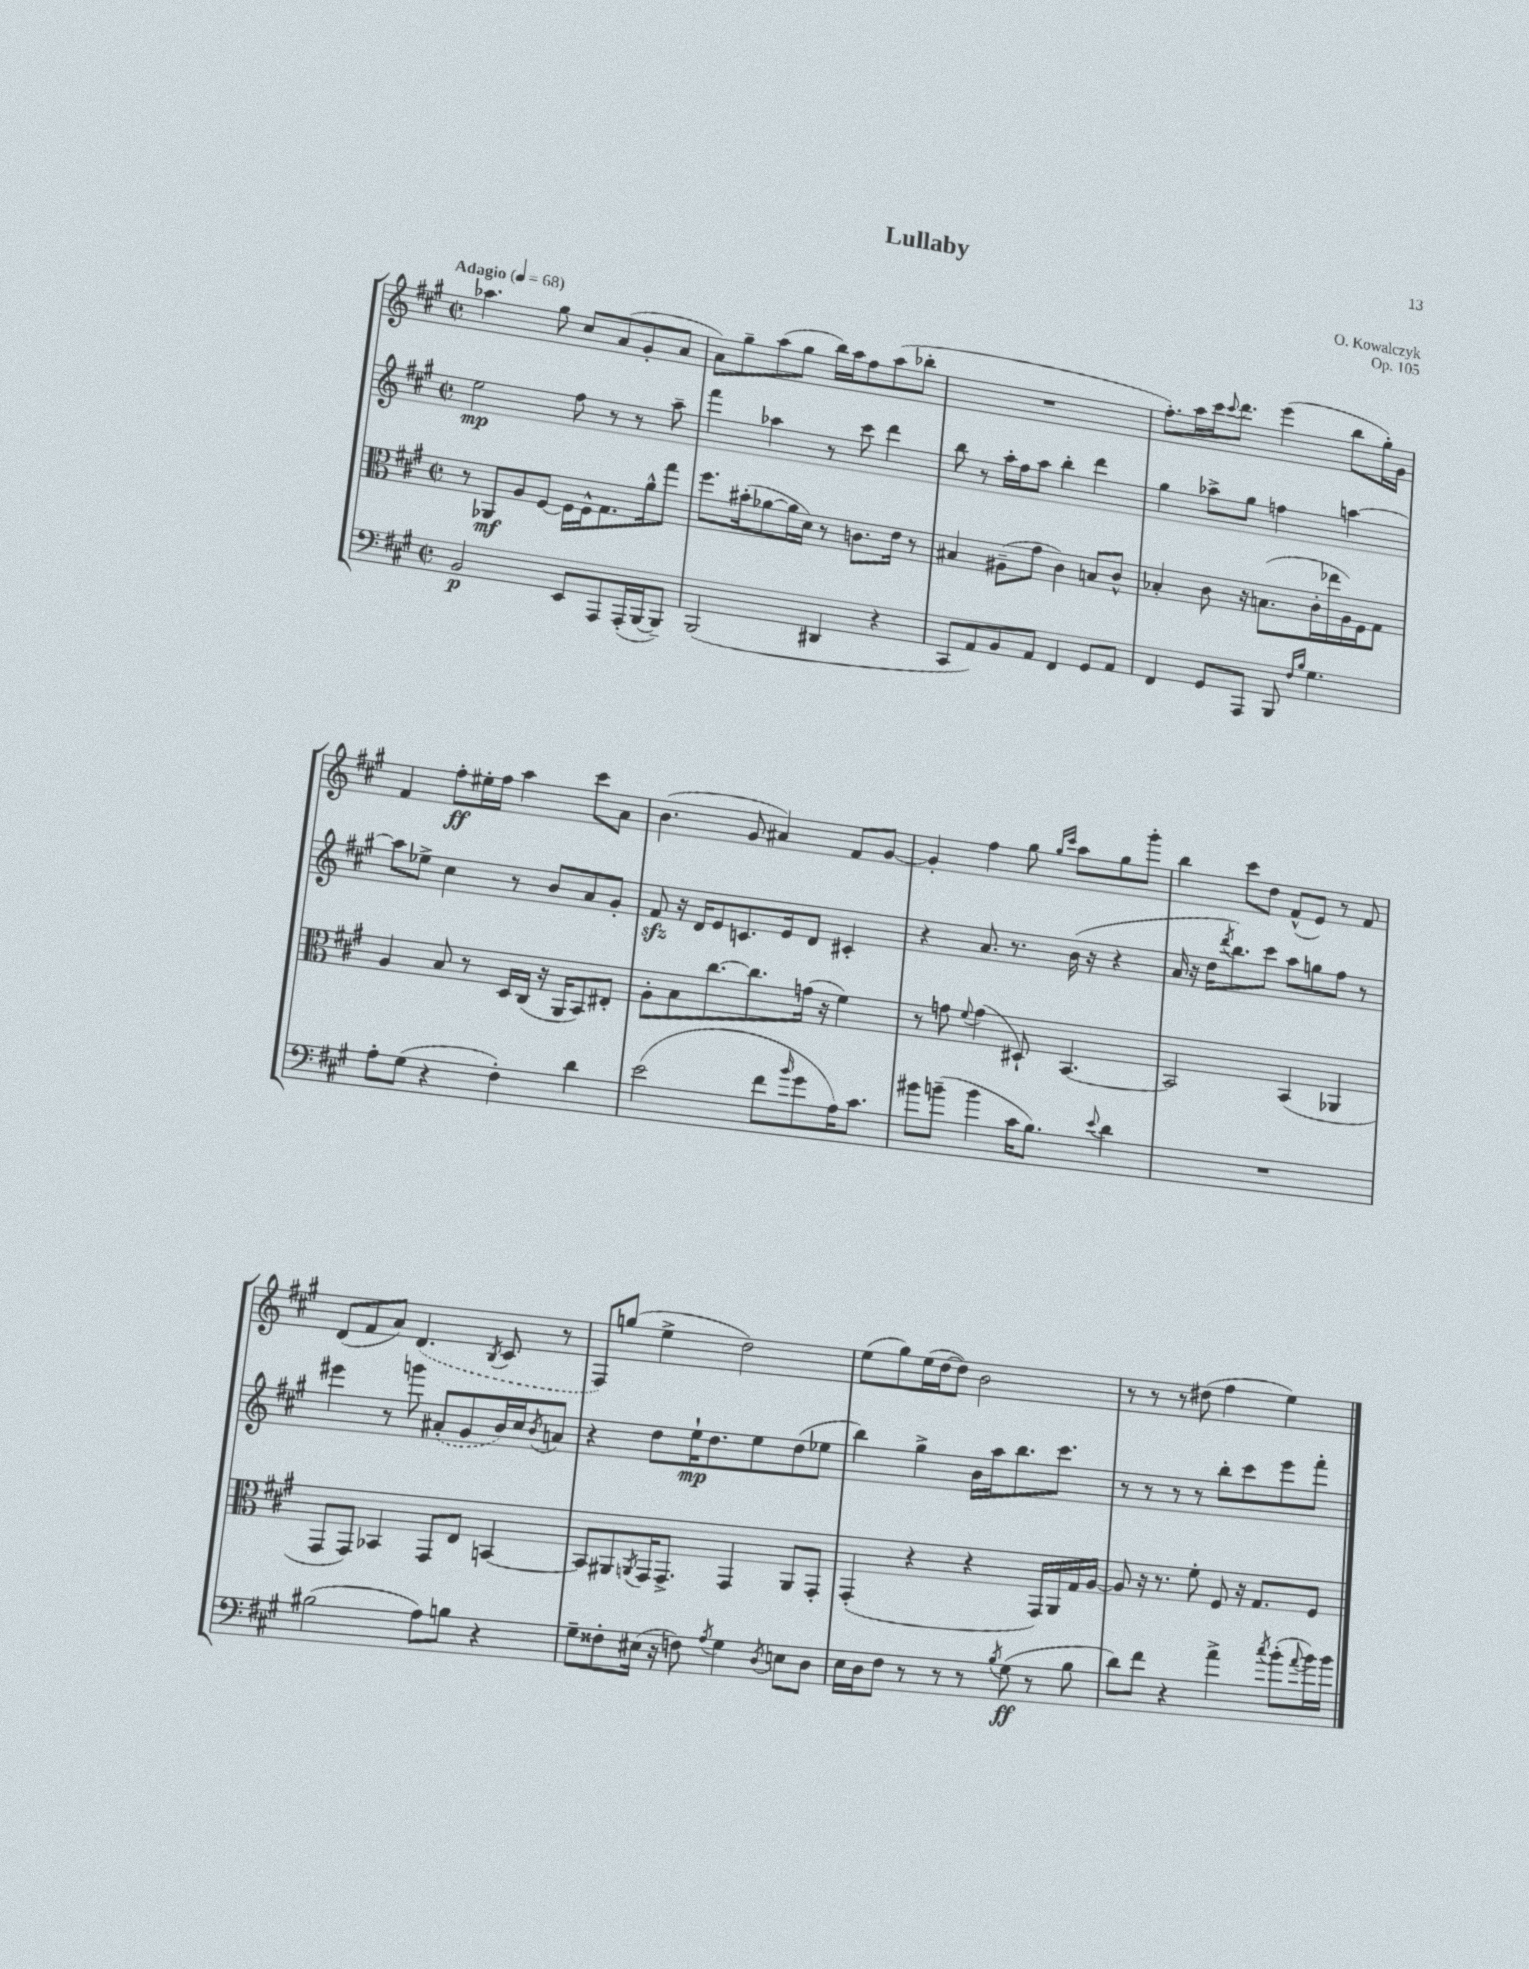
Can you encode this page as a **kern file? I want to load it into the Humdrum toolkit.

**kern	**dynam	**kern	**dynam	**kern	**dynam	**kern	**dynam
*part4	*part4	*part3	*part3	*part2	*part2	*part1	*part1
*staff4	*staff4	*staff3	*staff3	*staff2	*staff2	*staff1	*staff1
*clefF4	*	*clefC3	*	*clefG2	*	*clefG2	*
*k[f#c#g#]	*	*k[f#c#g#]	*	*k[f#c#g#]	*	*k[f#c#g#]	*
*M2/2	*	*M2/2	*	*M2/2	*	*M2/2	*
*met(c|)	*	*met(c|)	*	*met(c|)	*	*met(c|)	*
*MM68	*	*MM68	*	*MM68	*	*MM68	*
=1	=1	=1	=1	=1	=1	=1	=1
!	!	!	!	!	!	!LO:TX:a:B:t=Adagio	!
2BB/	p	8r	.	2ee\	mp	4.aa-X\	.
.	.	8AA-X/L	mf	.	.	.	.
.	.	8A/	.	.	.	.	.
.	.	[8F#/J	.	.	.	8gg#\	.
8EE/L	.	16F#\LL]	.	8ff#\	.	8cc#/L	.
.	.	16F#^^\J	.	.	.	.	.
8AAA/	.	8.G#\	.	8r	.	(8a/	.
(16AAA'/L	.	.	.	8r	.	8g#'/	.
[16BBB/J	.	16a^^\k	.	.	.	.	.
8BBB~/J])	.	8gg#\J	.	8aa~\	.	8a/J	.
=2	=2	=2	=2	=2	=2	=2	=2
(2BBB/	.	8.ff#\L	.	4fff#\	.	8a\L)	.
.	.	.	.	.	.	8gg#~\	.
.	.	(16b#X'\k	.	.	.	.	.
.	.	[8a-X\	.	4aa-X\	.	(8aa\	.
.	.	16a-\L]	.	.	.	8gg#\J	.
.	.	16d\JJ)	.	.	.	.	.
4DD#X/	.	8r	.	8r	.	16bb\LL)	.
.	.	.	.	.	.	16aa\J	.
.	.	8.cn\L	.	8ccc#\	.	8ff#\	.
4r	.	.	.	4ddd\	.	(8aa\	.
.	.	16e\Jk	.	.	.	.	.
.	.	8r	.	.	.	8bb-X'\J	.
=3	=3	=3	=3	=3	=3	=3	=3
8CC#/L	.	4B#X/	.	8bb\	.	1r	.
8AA/)	.	.	.	8r	.	.	.
8BB/	.	(8A#X~\L	.	16aa'\LL	.	.	.
.	.	.	.	16ff#\J	.	.	.
8AA/J	.	8g#\J	.	8aa\J	.	.	.
4FF#/	.	4c#\)	.	4bb'\	.	.	.
8GG#/L	.	8Bn/L	.	4ddd\	.	.	.
8AA/J	.	8c#^^/J	.	.	.	.	.
=4	=4	=4	=4	=4	=4	=4	=4
4FF#/	.	4B-X'/	.	4gg#\	.	8.ff#'\L)	.
.	.	.	.	.	.	16aa\L	.
8GG#/L	.	8c#\	.	8aa-X^\L	.	16ccc#\J	.
.	.	.	.	.	.	8qqccc#/	.
.	.	.	.	.	.	8.ddd\J	.
8AAA/J	.	16r	.	8gg#\J	.	.	.
.	.	(8.Bn\L	.	.	.	.	.
8BBB/	.	.	.	4ffn\	.	(4eee\	.
16qqF#/LL	.	.	.	.	.	.	.
16qqB/JJ	.	.	.	.	.	.	.
4.G#\	.	16c#'\L	.	.	.	.	.
.	.	16ee-X\	.	.	.	.	.
.	.	16A\)	.	[4aan\	.	8bb\L	.
.	.	16F#\J	.	.	.	.	.
.	.	8G#\J	.	.	.	16gg#'\L)	.
.	.	.	.	.	.	16g#\JJ	.
!!LO:LB:g=z
=5	=5	=5	=5	=5	=5	=5	=5
8A'\L	.	4A/	.	8aa\L]	.	4f#/	.
(8G#\J	.	.	.	8ee-X^\J	.	.	.
4r	.	8B/	.	4cc#\	.	8ff#'\L	ff
.	.	8r	.	.	.	16ee#X'\L	.
.	.	.	.	.	.	16ff#\JJ	.
4F#'\)	.	16D/LL	.	8r	.	4aa\	.
.	.	(16C#/JJ	.	.	.	.	.
.	.	16r	.	8b/L	.	.	.
.	.	16AA/KL	.	.	.	.	.
4d\	.	8BB/)	.	8a/	.	8ccc#\L	.
.	.	8E#X'/J	.	8g#'/J	.	8a\J	.
=6	=6	=6	=6	=6	=6	=6	=6
(2e\	.	8A'\L	.	8f#zz/	.	(4.b\	.
.	.	8B\	.	16r	.	.	.
.	.	.	.	16d/KL	.	.	.
.	.	[8.cc#\	.	8e/	.	.	.
.	.	.	.	8.cn/	.	8g#/	.
.	.	8.cc#\]	.	.	.	.	.
8f#\L	.	.	.	.	.	4a#X/)	.
.	.	.	.	16e/k	.	.	.
16qqb/	.	.	.	.	.	.	.
8g#\	.	(16gn\Jk	.	8d/J	.	.	.
.	.	16r	.	.	.	.	.
16A\K)	.	4f#\)	.	4c#X'/	.	8f#/L	.
8.c#\J	.	.	.	.	.	.	.
.	.	.	.	.	.	[8g#/J	.
=7	=7	=7	=7	=7	=7	=7	=7
8b#X\L	.	8r	.	4r	.	4g#'/]	.
(8bn~\J	.	8gn\	.	.	.	.	.
.	.	8qqf#/	.	.	.	.	.
4b\	.	(4g\	.	8.a/	.	4ff#\	.
.	.	.	.	8.r	.	.	.
16c#\KL	.	8D#X`/)	.	.	.	8gg#\	.
8.B\J)	.	.	.	.	.	.	.
.	.	.	.	.	.	16qqgg#/LL	.
.	.	.	.	.	.	16qqccc#/JJ	.
.	.	[4.BB/	.	(16b\	.	8aa\L	.
.	.	.	.	16r	.	.	.
8qqe/	.	.	.	.	.	.	.
4d\	.	.	.	4r	.	8gg#\	.
.	.	.	.	.	.	8ggg#'\J	.
=8	=8	=8	=8	=8	=8	=8	=8
1r	.	2BB/]	.	16a/	.	4bb\	.
.	.	.	.	16r	.	.	.
.	.	.	.	16dd\KL	.	.	.
.	.	.	.	8qddd/	.	.	.
.	.	.	.	8.bb\)	.	.	.
.	.	.	.	.	.	8ccc#\L	.
.	.	.	.	8ccc#\J	.	8dd\J	.
.	.	(4BB/	.	8aa\L	.	(8f#^^/L	.
.	.	.	.	8ggn\	.	8e/J)	.
.	.	4AA-X/	.	8ff#\J	.	8r	.
.	.	.	.	8r	.	8f#/	.
!!LO:LB:g=z
=9	=9	=9	=9	=9	=9	=9	=9
(2B#X\	.	8GG#/L	.	4eee#X\	.	(8d/L	.
.	.	8GG#/J)	.	.	.	8f#/	.
.	.	4BB-X/	.	8r	.	8a/J)	.
.	.	.	.	8gggn\	.	(4.d/	.
8A\L)	.	8GG#/L	.	(8a#X'/L	.	.	.
8Bn\J	.	8E/J	.	8g#/	.	.	.
.	.	.	.	.	.	8qB/	.
4r	.	[4BBn/	.	16b/L)	.	8c#/	.
.	.	.	.	16cc#/J	.	.	.
.	.	.	.	8qb/	.	.	.
.	.	.	.	8an/J	.	8r	.
=10	=10	=10	=10	=10	=10	=10	=10
8G#~\L	.	8BB/L]	.	4r	.	8F#/L)	.
8F##X'\	.	8AA#X/	.	.	.	(8ggn/J	.
.	.	8qAAn/	.	.	.	.	.
(16E#X\Jk	.	16GG#/K	.	8dd\L	.	4ee^\	.
16r	.	8.GG#^/J	.	.	.	.	.
8Fn\)	.	.	.	16ee`\K	mp	.	.
.	.	.	.	8.dd\	.	.	.
8qA/	.	.	.	.	.	.	.
4G#\	.	4GG#/	.	.	.	2dd\)	.
.	.	.	.	8ee\	.	.	.
8qD/	.	.	.	.	.	.	.
8En\L	.	8AA/L	.	(8dd\	.	.	.
8D\J	.	8GG#'/J	.	8ee-X\J	.	.	.
=11	=11	=11	=11	=11	=11	=11	=11
16E\LL	.	(4GG#'/	.	4bb\)	.	(8ee\L	.
16D\J	.	.	.	.	.	.	.
8F#\J	.	.	.	.	.	8gg#\)	.
8r	.	4r	.	4gg#^\	.	(16ee\L	.
.	.	.	.	.	.	[16dd\J	.
8r	.	.	.	.	.	8dd\J])	.
8r	.	4r	.	16b\LL	.	2b\	.
.	.	.	.	16aa\J	.	.	.
8qB/	.	.	.	.	.	.	.
(8G#\	ff	.	.	8.bb\	.	.	.
8r	.	16GG#/LL)	.	.	.	.	.
.	.	16AA/	.	8.ccc#\J	.	.	.
8B\	.	16G#/	.	.	.	.	.
.	.	[16A/JJ	.	.	.	.	.
=12	=12	=12	=12	=12	=12	=12	=12
8d\L)	.	8A/]	.	8r	.	8r	.
8f#\J	.	16r	.	8r	.	8r	.
.	.	8.r	.	.	.	.	.
4r	.	.	.	8r	.	8r	.
.	.	8f#'\	.	8r	.	(8dd#X\	.
4a^\	.	8F#/	.	8bb'\L	.	4ff#\	.
.	.	16r	.	8ccc#\	.	.	.
.	.	8.G#/L	.	.	.	.	.
8qcc#/	.	.	.	.	.	.	.
(8b'\L	.	.	.	8eee\	.	4ee\)	.
8qqa/	.	.	.	.	.	.	.
16b\L)	.	8F#/J	.	8fff#'\J	.	.	.
16b\JJ	.	.	.	.	.	.	.
==	==	==	==	==	==	==	==
*-	*-	*-	*-	*-	*-	*-	*-
